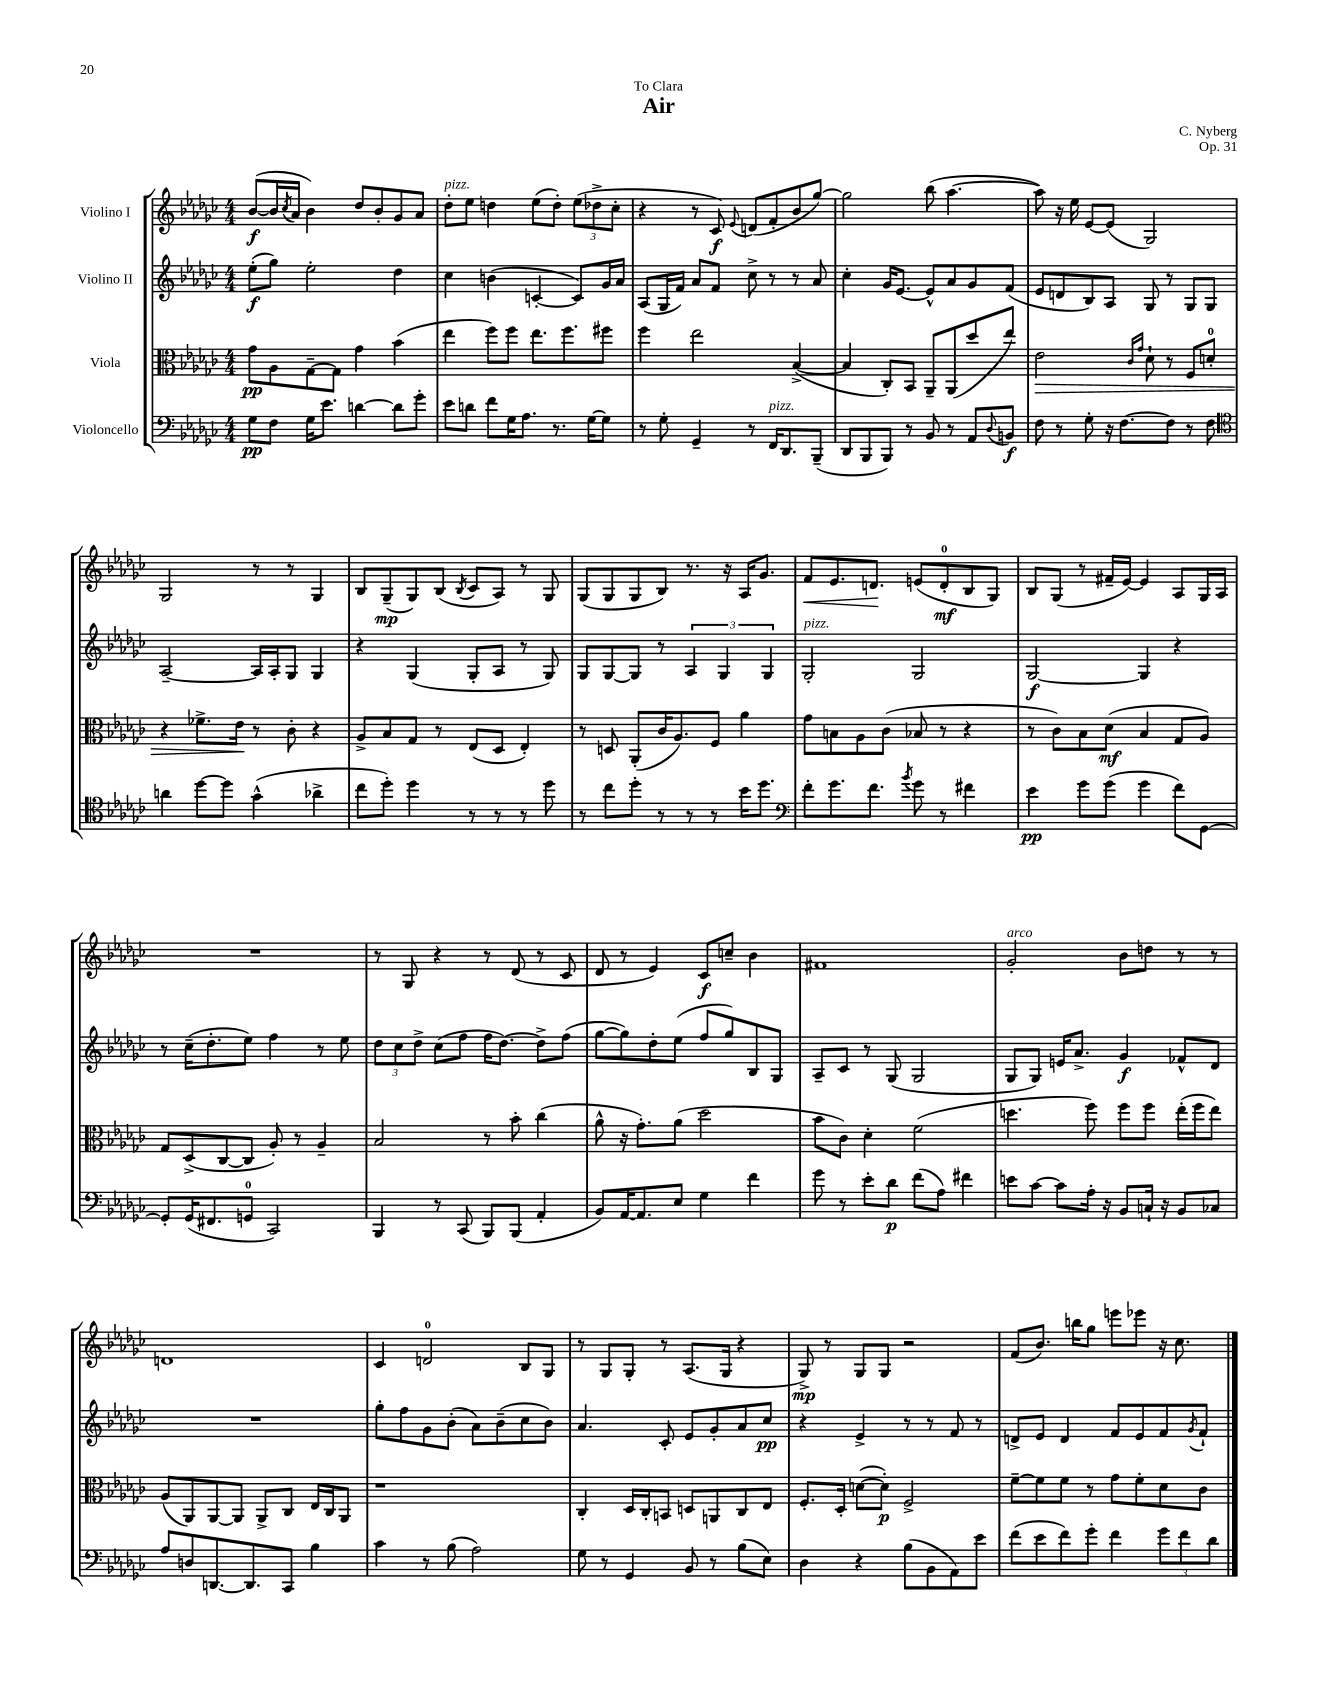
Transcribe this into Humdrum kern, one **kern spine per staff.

**kern	**kern	**kern	**kern
*staff4	*staff3	*staff2	*staff1
*clefF4	*clefC3	*clefG2	*clefG2
*k[b-e-a-d-g-c-]	*k[b-e-a-d-g-c-]	*k[b-e-a-d-g-c-]	*k[b-e-a-d-g-c-]
*M4/4	*M4/4	*M4/4	*M4/4
8G-\L	8g-\L	(8ee-'\L	([8b-/L
8F\J	8A-\	8gg-\J)	16b-/]L
.	.	.	8qcc-/
.	.	.	16a-/JJ
16G-\LK	[8G-~\	2ee-'\	4b-\)
8.e-\J	.	.	.
.	8G-\]J	.	.
[4d\	4g-\	.	8dd-/L
.	.	.	8b-'/
8d\]L	(4b-\	4dd-\	8g-/
8g-'\J	.	.	8a-/J
=	=	=	=
8e-\L	4ee-\	4cc-\	8dd-'\L
8d\J	.	.	8ee-\J
8f\L	8ff\L)	(4b\	4dd\
16G-\K	8ff\J	.	.
8.A-\J	.	.	.
.	8.ee-\L	[4c'/	(8ee-\L
8.r	.	.	8dd'\J)
.	8.ff\	.	.
.	.	8c/]L)	(12ee-\L
[16G-\LK	.	.	.
.	.	.	12dd-^\
8G-\]J	8ff#\J	16g-/L	.
.	.	.	12cc-'\J
.	.	16a-/JJ	.
=	=	=	=
8r	4ff\	(8A-/L	4r
8G-'\	.	16G-/L	.
.	.	16f/JJ)	.
4GG-~/	2ee-\	8a-/L	8r
.	.	8f/J	8c-/)
.	.	.	8qqe-/
8r	.	8cc-^\	(8d/L
16FF/LK	.	8r	8f'/
8.DD-/	.	.	.
.	([4B-^/	8r	8b-/
(8BBB-~/J	.	8a-/	[8gg-/J)
=	=	=	=
8DD-/L	4B-/]	4cc-'\	2gg-\]
8BBB-/	.	.	.
8BBB-/J)	8C-'/L)	16g-/LK	.
.	.	[8.e-/J	.
8r	8BB-/J	.	.
8BB-/	8AA-~/L	8e-^^/]L	(8bb-\
8r	(8AA-/	8a-/	[4.aa-\
8AA-/L	8dd-/	8g-/	.
8qqD-/	.	.	.
8BB/J	8ee-/J)	(8f/J	.
=	=	=	=
8F\	2e-\	8e-/L	8aa-\])
8r	.	8d/	16r
.	.	.	16ee-\
8G-'\	.	8B-/)	[8e-/L
16r	.	8A-/J	(8e-/]J
[8.F\L	.	.	.
.	16qqc-/LL	.	.
.	16qqg-/JJ	.	.
.	8d-`\	8G-/	2G-/)
8F\]J	8r	8r	.
8r	8F/L	8G-/L	.
8F\	8d'/J	8G-/J	.
=	=	=	=
*clefC4	*	*	*
4a\	4r	[2A-~/	2G-/
[8dd-\L	8.f-^\L	.	.
8dd-\]J	.	.	.
.	16e-\Jk	.	.
(4g-^^\	8r	16A-/]LL	8r
.	.	16A-'/J	.
.	8c-'\	8G-/J	8r
4a-^\	4r	4G-/	4G-/
=	=	=	=
8cc-\L	8A-^/L	4r	8B-/L
8dd-'\J)	8B-/	.	(8G-~/
4dd-\	8G-/J	(4G-/	8G-/)
.	8r	.	(8B-/J
.	.	.	8qB-/
8r	(8E-/L	8G-'/L	8c-/L
8r	8D-/J	8A-/J	8A-/J)
8r	4E-'/)	8r	8r
8dd-\	.	8G-/)	8G-/
=	=	=	=
8r	8r	8G-/L	(8G-/L
8cc-\L	8D/	[8G-/	8G-/
8dd-'\J	(8AA-'/L	8G-/]J	8G-/
8r	16c-/K	8r	8B-/J)
.	8.A-/)	.	.
8r	.	6A-/	8.r
8r	8F/J	.	.
.	.	6G-/	.
.	.	.	16r
16b-\LK	4a-\	.	16A-/LK
8.dd-\J	.	.	8.g-/J
.	.	6G-/	.
=	=	=	=
*clefF4	*	*	*
8f'\L	8g-\L	2G-'/	8f/L
8.g-\	8B\	.	8.e-/
.	8A-\	.	.
8.f\J	.	.	8.d/J
.	(8c-\J	.	.
8qb-/	.	.	.
8g-\	8B-/	2G-/	(8e/L
8r	8r	.	8d'/
4f#\	4r	.	8B-/
.	.	.	8G-/J)
=	=	=	=
4e-\	8r	[2G-/	8B-/L
.	8c-\L)	.	(8G-/J
8g-\L	8B-\	.	8r
(8g-\J	(8d-\J	.	16f#~/LL
.	.	.	[16e-/JJ)
4g-\	4B-/	4G-/]	4e-/]
8f\L)	8G-/L	4r	8A-/L
[8GG-\J	8A-/J)	.	16G-/L
.	.	.	16A-/JJ
=	=	=	=
8GG-'/]L	8G-/L	8r	1r
(16GG-/K	(8D-^/	(16cc-~\LK	.
8.FF#/	.	8.dd-'\	.
.	[8C-/	.	.
8GG/J	8C-/]J	8ee-\J)	.
2CC-/)	8A-'/)	4ff\	.
.	8r	.	.
.	4A-~/	8r	.
.	.	8ee-\	.
=	=	=	=
4BBB-/	2B-/	12dd-\L	8r
.	.	12cc-\	.
.	.	.	8G-/
.	.	12dd-^\J	.
8r	.	(8cc-\L	4r
(8CC-/	.	8ff\J	.
8BBB-/L)	8r	16ff\LK	8r
.	.	[8.dd-\J)	.
(8BBB-/J	8b-'\	.	(8d-/
4AA-'/	(4cc-\	8dd-^\]L	8r
.	.	(8ff\J	8c-/
=	=	=	=
8BB-/L)	8a-^^\	[8gg-\L	8d-/
[16AA-/K	16r	8gg-\])	8r
8.AA-/]	8.g-'\L)	.	.
.	.	8dd-'\	4e-/)
8E-/J	(8a-\J	(8ee-\J	.
4G-\	2dd-\	8ff/L	8c-/L
.	.	8gg-/)	8cc~/J
4f\	.	8B-/	4b-\
.	.	8G-/J	.
=	=	=	=
8g-\	8b-\L	8A-~/L	1f#
8r	8c-\J)	8c-/J	.
8e-'\L	4d-'\	8r	.
8d-\J	.	(8G-/	.
(8f\L	(2f\	2G-/	.
8A-\J)	.	.	.
4f#\	.	.	.
=	=	=	=
8e\L	4.dd\	8G-/L	2g-'/
[8c-\J	.	8G-/J)	.
8c-\]L	.	16e/LK	.
.	.	8.a-^/J	.
16A-'\Jk	8ff\)	.	.
16r	.	.	.
8BB-/L	8ff\L	4g-/	8b-\L
16C`/Jk	8ff\J	.	8dd\J
16r	.	.	.
8BB-/L	(16ee-'\LL	8f-^^/L	8r
.	16ff\J	.	.
8C-/J	8ee-\J)	8d-/J	8r
=	=	=	=
8A-/L	(8A-/L	1r	1d
8D/	8AA-/)	.	.
[8.DD/	[8AA-/	.	.
.	8AA-/]J	.	.
8.DD/]	.	.	.
.	8AA-^/L	.	.
8CC-/J	8C-/J	.	.
4B-\	16E-/LL	.	.
.	16C-/J	.	.
.	8AA-/J	.	.
=	=	=	=
4c-\	1r	8gg-'\L	4c-/
.	.	8ff\	.
8r	.	8g-\	2d/
(8B-\	.	(8b-'\J	.
2A-\)	.	8a-\L)	.
.	.	(8b-~\	.
.	.	8cc-\	8B-/L
.	.	8b-\J)	8G-/J
=	=	=	=
8G-\	4C-'/	4.a-/	8r
8r	.	.	8G-/L
4GG-/	16D-/LL	.	8G-'/J
.	16C-'/J	.	.
.	8BB/J	8c-'/	8r
8BB-/	8D/L	8e-/L	(8.A-/L
8r	8AA/	8g-'/	.
.	.	.	16G-/Jk
(8B-\L	8C-/	8a-/	4r
8E-\J)	8E-/J	8cc-/J	.
=	=	=	=
4D-\	8.F'/L	4r	8G-^/)
.	.	.	8r
.	16D-'/Jk	.	.
4r	([8d\L	4e-^/	8G-/L
.	8d'\]J)	.	8G-/J
(8B-\L	2F^/	8r	2r
8BB-\	.	8r	.
8AA-\)	.	8f/	.
8e-\J	.	8r	.
=	=	=	=
(8f\L	[8f~\L	8d^/L	(8f/L
8e-\	8f\]	8e-/J	8.b-/J)
8f\)	8f\J	4d/	.
.	.	.	16bb\LK
8g-'\J	8r	.	8gg-\J
4f\	8g-\L	8f/L	8eee\L
.	8f'\	8e-/	8eee-\J
12g-\L	8d-\	8f/	16r
.	.	.	8.cc-\
12f\	.	.	.
.	.	8qg-/	.
.	8c-\J	8f`/J	.
12d-\J	.	.	.
==	==	==	==
*-	*-	*-	*-
